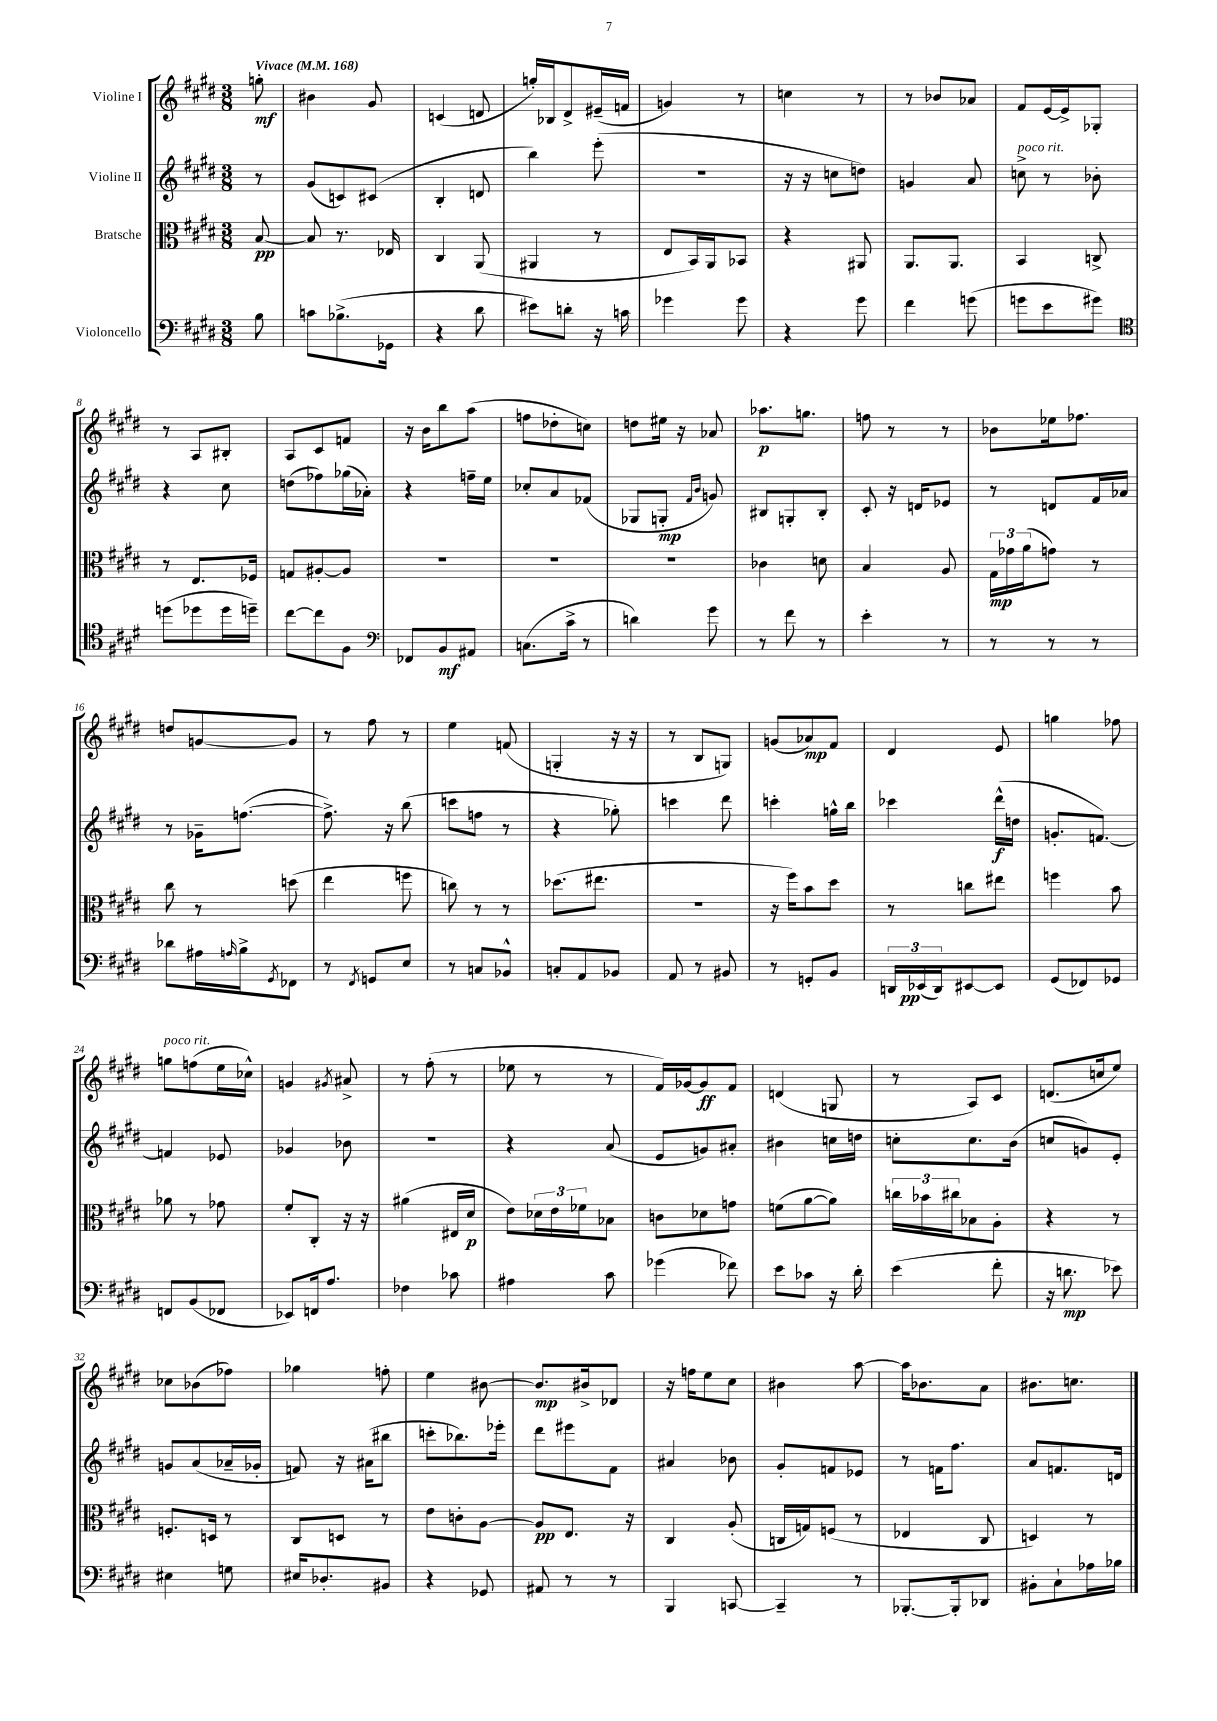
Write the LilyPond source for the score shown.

<<
\new StaffGroup <<
\new Staff = "s0" \with { instrumentName = "Violine I" } {
    \clef treble \key e \major \numericTimeSignature \time 3/8 \partial 8 \tempo "Vivace" 4 = 168
    g''8-.\mf |
    bis'4 gis'8 |
    c'4( d'8 |
    g''16-.) bes16 dis'8-> eis'16--( f'16 |
    g'4) r8 |
    c''4 r8 |
    r8 bes'8 aes'8 |
    fis'8 e'16~ e'16-> ges8-. |
    r8 a8 bis8-. |
    a8 cis'8 f'8 |
    r16 b'16 b''8 a''8( |
    f''8 des''8-. c''8) |
    d''8 eis''16 r16 aes'8 |
    aes''8.\p g''8. |
    f''8 r8 r8 |
    bes'8 ees''16 fes''8. |
    d''8 g'8~ g'8 |
    r8 fis''8 r8 |
    e''4 f'8( |
    g4-. r16 r16 |
    r8 b8 g8) |
    g'8( aes'8\mp) fis'8 |
    dis'4 e'8 |
    g''4 fes''8 |
    g''8^\markup { \italic "poco rit." } f''8( e''16 ces''16-^) |
    g'4 \acciaccatura { gis'8 } ais'8-> |
    r8 fis''8-.( r8 |
    ees''8 r8 r8 |
    fis'16) ges'16~ ges'8\ff fis'8 |
    d'4( g8 |
    r8 a8) cis'8 |
    d'8.( c''16 e''8) |
    ces''8 bes'8( fes''8) |
    ges''4 f''8-. |
    e''4 bis'8~ |
    bis'8.\mp bis'16-> des'8 |
    r16 f''16 e''8 cis''8 |
    bis'4 a''8~ |
    a''16 bes'8. a'8 |
    bis'8. c''8. \bar "|." |
}
\new Staff = "s1" \with { instrumentName = "Violine II" } {
    \clef treble \key e \major \numericTimeSignature \time 3/8 \partial 8
    r8 |
    gis'8( c'8) cis'8( |
    b4-. d'8 |
    b''4) e'''8-.( |
    R4. |
    r16 r16 c''8 d''8) |
    g'4 a'8 |
    c''8->^\markup { \italic "poco rit." } r8 bes'8-. |
    r4 cis''8 |
    d''8( fes''8) ges''16( aes'16-.) |
    r4 f''16-- e''16 |
    ces''8-. a'8 fes'8( |
    ges8 g8-.\mp \grace { fis'16 b'16 } g'8) |
    bis8 g8-. bis8-. |
    cis'8-. r16 d'16 ees'8 |
    r8 d'8 fis'16 aes'16 |
    r8 ges'16-- f''8.~( |
    f''8.->) r16 b''8( |
    c'''8 f''8 r8 |
    r4 ges''8-.) |
    c'''4 dis'''8 |
    c'''4-. g''16-^ b''16 |
    ces'''4 dis'''16-^\f( d''16 |
    g'8.-. f'8.~) |
    f'4 ees'8 |
    ges'4 bes'8 |
    R4. |
    r4 a'8( |
    e'8 g'8) ais'8-. |
    bis'4 c''16 d''16 |
    c''8-. c''8. b'16( |
    c''8 g'8) e'8-. |
    g'8 a'8( aes'16-- ges'16-. |
    f'8) r16 ais'16( bis''8 |
    c'''8-. bes''8.) ees'''16-. |
    dis'''8 eis'''8 fis'8 |
    ais'4 bes'8 |
    gis'8-. f'8 ees'8 |
    r8 f'16 fis''8. |
    a'8 f'8. d'16 \bar "|." |
}
\new Staff = "s2" \with { instrumentName = "Bratsche" } {
    \clef alto \key e \major \numericTimeSignature \time 3/8 \partial 8
    b8~\pp |
    b8 r8. ees16 |
    cis4 a,8( |
    ais,4 r8 |
    e8 b,16) a,16 bes,8 |
    r4 ais,8 |
    a,8. a,8. |
    b,4 c8-> |
    r8 e8. fes16 |
    g8 ais8~-. ais8 |
    R4. |
    R4. |
    R4. |
    ces'4 d'8 |
    b4 a8 |
    \tuplet 3/2 { gis16\mp ges'16 a'16( } g'8) r8 |
    cis''8 r8 d''8( |
    e''4 f''8 |
    c''8) r8 r8 |
    des''8.( eis''8. |
    R4. |
    r16 fis''16) b'8 dis''8 |
    r8 c''8 eis''8 |
    f''4 b'8 |
    aes'8 r8 ges'8 |
    fis'8-. cis8-. r16 r16 |
    ais'4( eis16 dis'16\p |
    e'8) \tuplet 3/2 { des'16 e'16 fes'16 } bes8 |
    c'8 des'8 g'8 |
    f'8( a'8~ a'8) |
    \tuplet 3/2 { c''16 bes'16 cis''16 } bes8 a8-. |
    r4 r8 |
    f8.-. d16 r8 |
    cis8 d8 r8 |
    e'8 c'8-. a8~ |
    a8\pp e8. r16 |
    cis4 a8-.( |
    c16 g16) f8( r8 |
    ees4 cis8 |
    d4) r8 \bar "|." |
}
\new Staff = "s3" \with { instrumentName = "Violoncello" } {
    \clef bass \key e \major \numericTimeSignature \time 3/8 \partial 8
    b8 |
    c'8 bes8.->( ges,16 |
    r4 dis'8 |
    eis'8) d'8-. r16 c'16 |
    ges'4 ges'8 |
    r4 gis'8 |
    fis'4 g'8( |
    g'8 e'8 gis'8) |
    \clef tenor d''8( des''8 des''16 d''16--) |
    cis''8~ cis''8 fis8 |
    \clef bass fes,8 b,8\mf ais,8 |
    c8.( cis'16-> r8 |
    d'4) gis'8 |
    r8 fis'8 r8 |
    e'4-. r8 |
    r8 r8 r8 |
    des'8 ais16 \grace { a16 } b16-> \acciaccatura { gis,8 } fes,8 |
    r8 \acciaccatura { fis,8 } g,8 e8 |
    r8 c8 bes,8-^ |
    c8-. a,8 bes,8 |
    a,8 r8 bis,8 |
    r8 g,8-. b,8 |
    \tuplet 3/2 { d,16 ees,16\pp( d,16) } eis,8~ eis,8 |
    gis,8( fes,8) ges,8 |
    f,8 b,8( fes,8 |
    ees,8) f,16 a8. |
    fes4 ces'8 |
    ais4 cis'8 |
    ges'4( fes'8) |
    e'8 ces'8 r16 dis'16-. |
    e'4( fis'8-. |
    r16 d'8.\mp ees'8) |
    eis4 g8 |
    eis16 des8.-. bis,8 |
    r4 ges,8 |
    ais,8 r8 r8 |
    b,,4 c,8~ |
    c,4-- r8 |
    bes,,8.~-. bes,,16-. des,8 |
    bis,8-. cis8-! aes16 bes16 \bar "|." |
}
>>
>>
